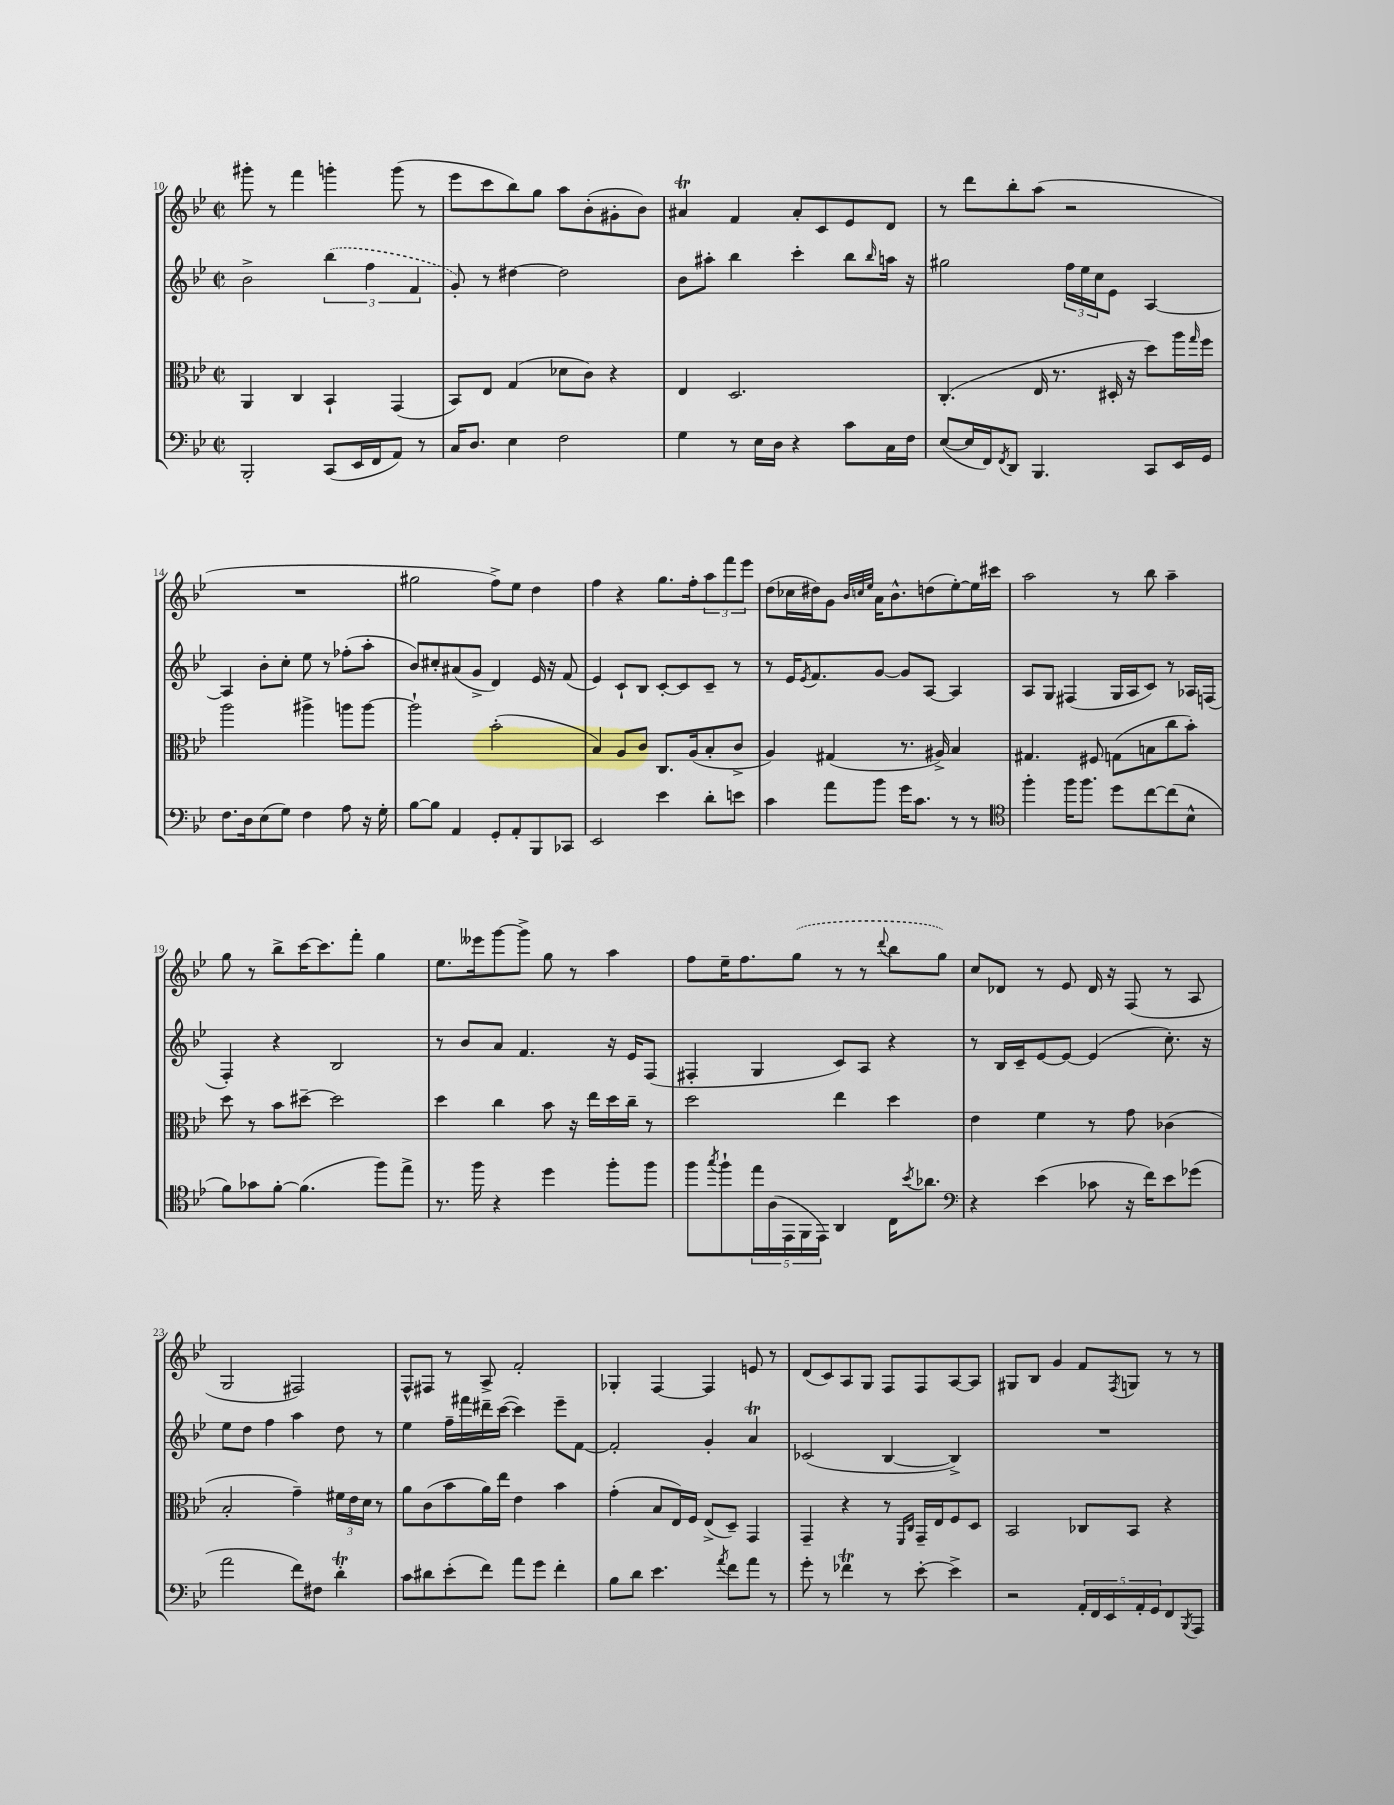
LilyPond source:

<<
\new StaffGroup <<
\new Staff = "s0" {
    \clef treble \key bes \major \defaultTimeSignature \time 2/2
    gis'''8-. r8 f'''4 g'''4-. g'''8( r8 |
    ees'''8 c'''8 bes''8) g''8 a''8 bes'8-.( gis'8-. bes'8) |
    ais'4\trill f'4 ais'8-. c'8 ees'8 d'8 |
    r8 d'''8 bes''8-. a''8( r2 |
    R1 |
    gis''2 f''8->) ees''8 d''4 |
    f''4 r4 g''8. f''16-. \tuplet 3/2 { a''8 f'''8 ees'''8 } |
    d''8( ces''16 dis''16) g'8 \grace { bes'32 c''32 ees''32 } a'16 bes'8.-^ d''8( ees''8~-.) ees''16 cis'''16 |
    a''2 r8 bes''8 a''4-- |
    g''8 r8 bes''8-> c'''16~ c'''8. f'''8-. g''4 |
    ees''8. eeses'''16 g'''8~ g'''8-> g''8 r8 a''4 |
    f''8 ees''16-- f''8. \once \slurDashed g''8( r8 r8 \appoggiatura { d'''8 } bes''8 g''8) |
    c''8 des'8 r8 ees'8 des'16 r16 f8( r8 a8 |
    g2 fis2) |
    f8-^ fis8 r8 a8-> f'2-. |
    ges4-. f4~ f4 e'8 r8 |
    d'8( c'8) a8 g8 f8 f8 a8~ a8 |
    gis8 bes8 g'4 f'8 \acciaccatura { f8 } g8 r8 r8 \bar "|." |
}
\new Staff = "s1" {
    \clef treble \key bes \major \defaultTimeSignature \time 2/2
    bes'2-> \tuplet 3/2 { \once \slurDashed bes''4( f''4 f'4 } |
    g'8-.) r8 dis''4~ dis''2 |
    bes'8 ais''8-. bes''4 c'''4-. bes''8 \grace { bes''16 } a''16 r16 |
    gis''2 \tuplet 3/2 { f''16 ees''16 c''16 } ees'8 a4~ |
    a4 bes'8-. c''8-. ees''8 r8 fes''8-.( a''8-. |
    bes'8) cis''8-. ais'8( g'8-> d'4) ees'16 r16 f'8( |
    ees'4) c'8-! bes8 c'8~-. c'8 c'8-- r8 |
    r8 ees'16 \acciaccatura { ees'8 } f'8. g'8~ g'8 a8~ a4 |
    a8 g8 fis4( g16 a16 c'8) r8 aes16 f16( |
    f4-.) r4 bes2 |
    r8 bes'8 a'8 f'4. r16 ees'16 f8( |
    fis4-. g4 c'8) a8 r4 |
    r8 bes16 c'16-- ees'8~ ees'8~ ees'4( c''8.-.) r16 |
    ees''8 d''8 f''4 a''4 d''8 r8 |
    ees''4 f''16-- fis'''16 dis'''16-- c'''16~( c'''4) ees'''8-- f'8~ |
    f'2-. g'4-. a'4\trill |
    ces'2( bes4~ bes4->) |
    R1 \bar "|." |
}
\new Staff = "s2" {
    \clef alto \key bes \major \defaultTimeSignature \time 2/2
    a,4 c4 bes,4-! g,4( |
    bes,8) ees8 g4( des'8 c'8) r4 |
    ees4 d2. |
    c4.-.( ees16 r8. dis16-. r16 d''8) a''16 \grace { g''16 } f''16 |
    a''2 ais''4-> a''8 a''8~ |
    a''2-! bes'2-.( |
    bes4) a8 c'8 c8. a16( bes8-. c'8-> |
    a4) gis4( r8. ais16->) bes4 |
    gis4. fis8 g8( b8 c''8 bes'8-.) |
    d''8 r8 bes'8 dis''8~-- dis''2 |
    d''4 c''4 bes'8 r16 ees''16 d''16 c''16-- r8 |
    d''2 ees''4 d''4 |
    ees'4 f'4 r8 g'8 ces'4( |
    bes2-. g'4--) \tuplet 3/2 { fis'16 ees'16 d'16 } r8 |
    a'8 c'8( bes'8 a'16) ees''16 ees'4 bes'4 |
    g'4-.( bes8 ees16) f16 ees8->( d8--) g,4 |
    g,4-- r4 r8 \grace { f,16 c16 } g,16-- ees16 f8 d8 |
    bes,2 ces8 bes,8 r4 \bar "|." |
}
\new Staff = "s3" {
    \clef bass \key bes \major \defaultTimeSignature \time 2/2
    bes,,2-. c,8( ees,16 f,16 a,8) r8 |
    c16 d8. ees4 f2 |
    g4 r8 ees16 d16 r4 c'8 c16 f16 |
    ees8~( ees16 f,16) \acciaccatura { f,8 } d,8 bes,,4. c,8 ees,16 g,16 |
    f8. d16 ees8( g8) f4 a8 r16 g16-. |
    bes8~ bes8 a,4 g,8-. a,8-. bes,,8 ces,8 |
    ees,2 ees'4 d'8-. e'8 |
    c'4 a'8 bes'8 g'16 c'8. r8 r8 |
    \clef tenor f''4-. f''16 f''8. d''8 c''8~ c''8( bes8-^ |
    f'8) ges'8 f'8~-. f'4.( f''8) ees''8-> |
    r8. f''16 r4 d''4 f''8-. f''8 |
    f''8 \acciaccatura { g''8 } f''8-! \tuplet 5/4 { ees''16 a16( ees,16 f,16 ees,16) } a,4 c16 \acciaccatura { bes'8 } aes'8. |
    \clef bass r4 ees'4( ces'8 r16 f'16) ees'8 ges'8( |
    a'2 f'8) fis8 d'4-.\trill |
    c'8 dis'8 ees'8-.( f'8) a'8 g'8 f'4-. |
    bes8 d'8 ees'4. \acciaccatura { a'8 } f'8 a'8 r8 |
    g'8-. r8 fes'4\trill r8 ees'8~-. ees'4-> |
    r2 \tuplet 5/4 { a,16-. f,16 ees,16 a,16-. g,16 } f,8 \acciaccatura { bes,,8 } a,,8 \bar "|." |
}
>>
>>
\layout { \context { \Score currentBarNumber = #10 } }
